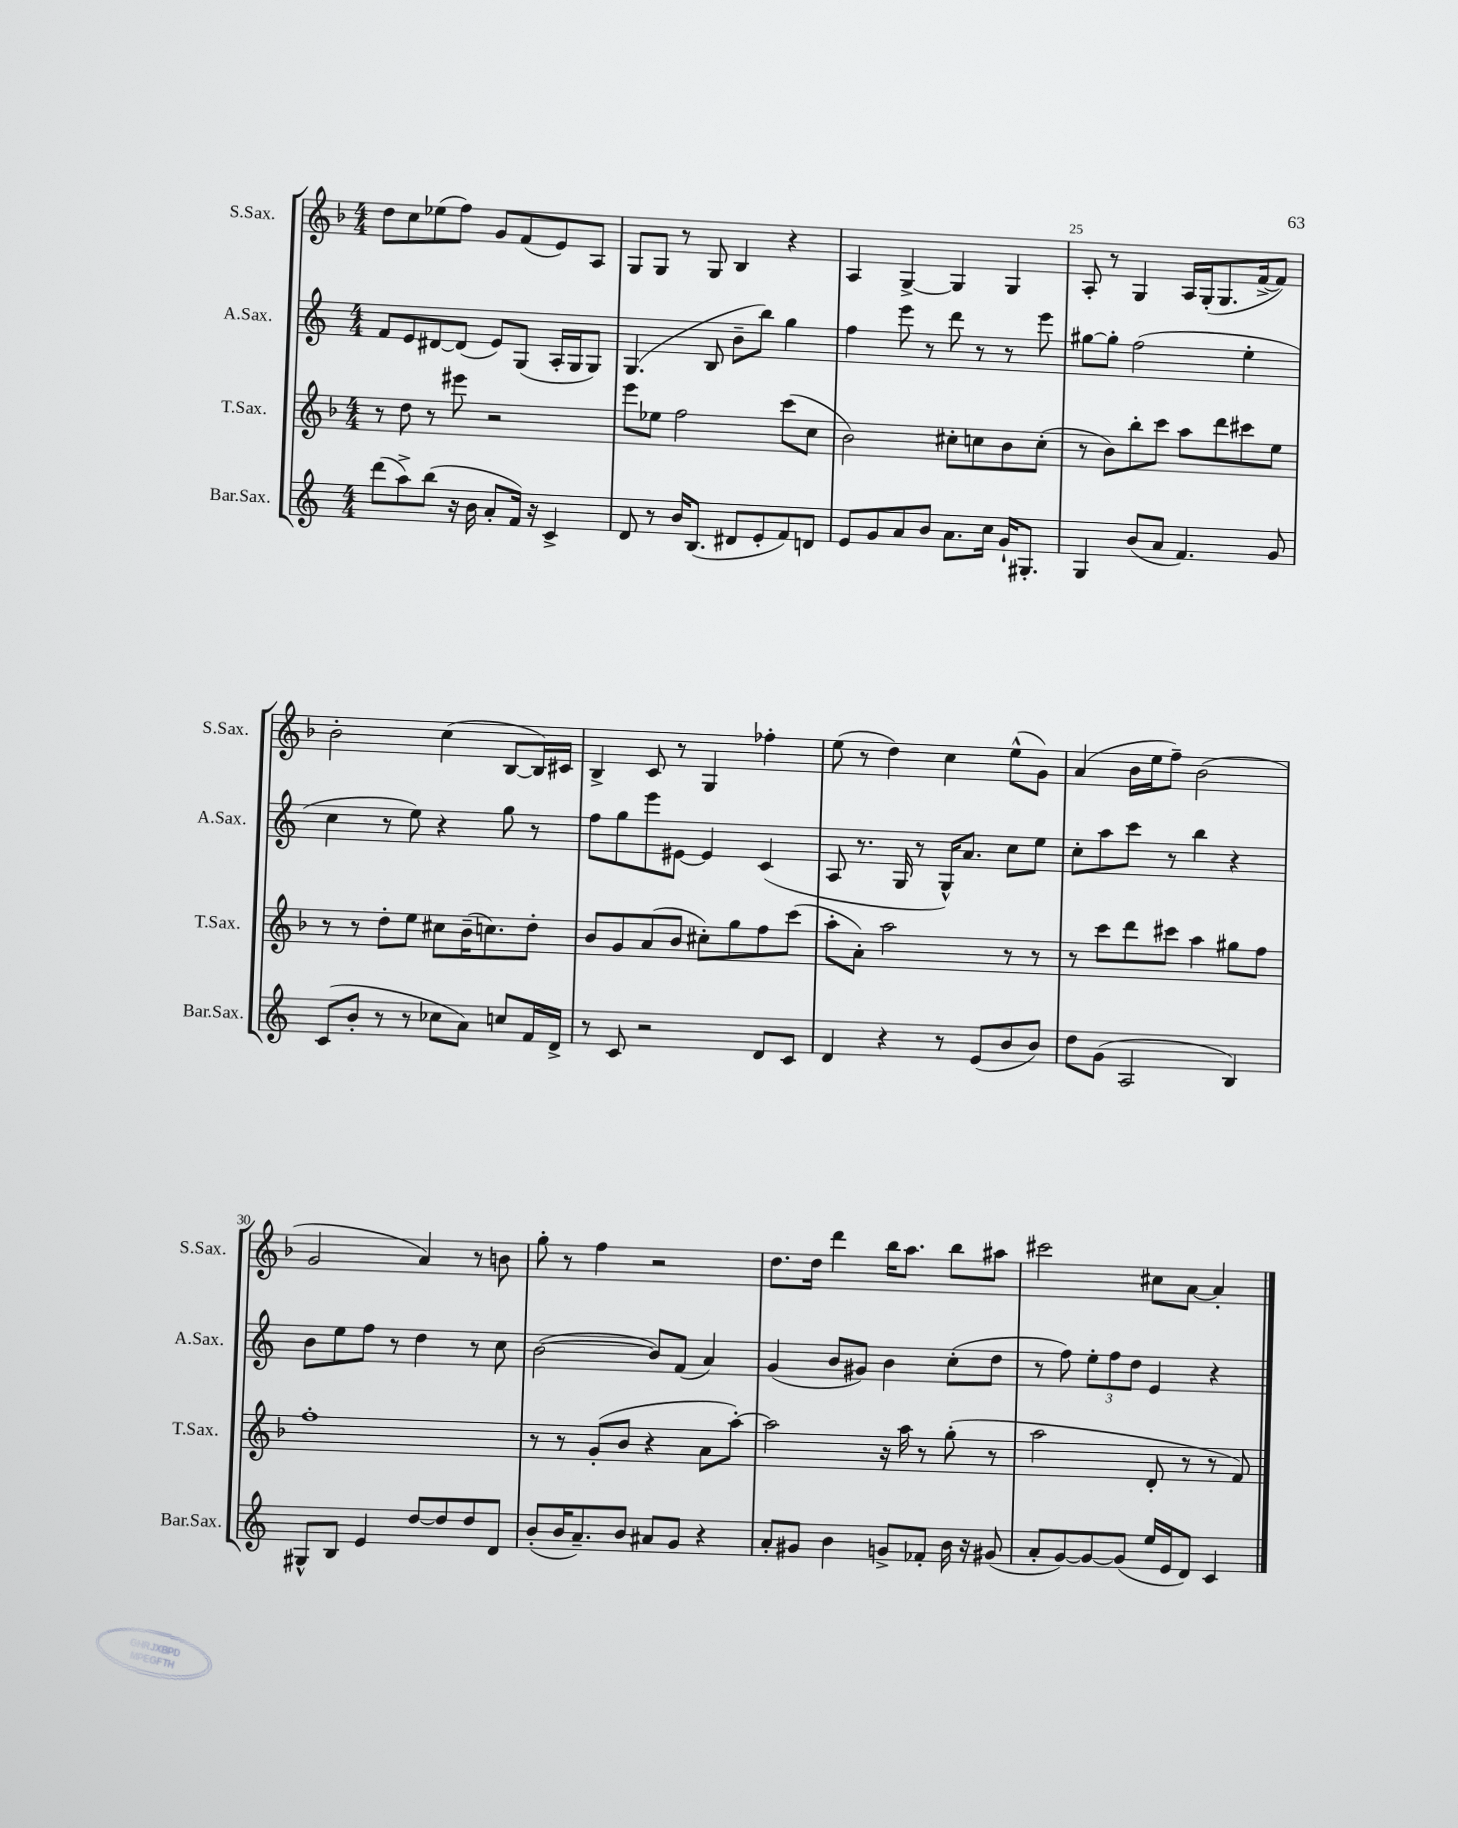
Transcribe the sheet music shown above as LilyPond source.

<<
\new StaffGroup <<
\new Staff = "s0" \with { instrumentName = "S.Sax." shortInstrumentName = "S.Sax." } {
    \clef treble \key f \major \numericTimeSignature \time 4/4
    d''8 c''8 ees''8( f''8) g'8 f'8( e'8) a8 |
    g8 g8 r8 g8 bes4 r4 |
    a4 g4~-> g4 g4 |
    a8-. r8 g4 a16 g16-.( g8. f'16~-> f'8) |
    bes'2-. c''4( bes8~ bes16) cis'16 |
    bes4-> c'8 r8 g4 fes''4-. |
    e''8( r8 d''4) c''4 e''8-^( g'8) |
    a'4( bes'16 e''16 f''8--) bes'2( |
    g'2 a'4) r8 b'8 |
    g''8-. r8 f''4 r2 |
    d''8. d''16 d'''4 bes''16 a''8. bes''8 ais''8 |
    cis'''2 cis''8 a'8~ a'4-. \bar "|." |
}
\new Staff = "s1" \with { instrumentName = "A.Sax." shortInstrumentName = "A.Sax." } {
    \clef treble \key c \major \numericTimeSignature \time 4/4
    f'8 e'8 dis'8~ dis'8( e'8) g8( a16-. g16 g8) |
    g4.( b8 b'8-- b''8) g''4 |
    f''4 e'''8 r8 d'''8 r8 r8 e'''8 |
    gis''8~ gis''8-. f''2( e''4-. |
    c''4 r8 e''8) r4 g''8 r8 |
    f''8 g''8 e'''8 eis'8~ eis'4 c'4( |
    a8 r8. g16 r8 g16-^) a'8. c''8 e''8 |
    c''8-. a''8 c'''8 r8 b''4 r4 |
    b'8 e''8 f''8 r8 d''4 r8 c''8 |
    b'2~( b'8) f'8( a'4) |
    g'4( b'8 gis'8) b'4 c''8-.( d''8 |
    r8 f''8) \tuplet 3/2 { e''8-. f''8 d''8 } e'4 r4 \bar "|." |
}
\new Staff = "s2" \with { instrumentName = "T.Sax." shortInstrumentName = "T.Sax." } {
    \clef treble \key f \major \numericTimeSignature \time 4/4
    r8 d''8 r8 eis'''8 r2 |
    e'''8 ees''8 f''2 c'''8( c''8 |
    bes'2) cis''8-. c''8 bes'8 c''8-.( |
    r8 bes'8) bes''8-. c'''8 a''8 d'''8 cis'''8 e''8 |
    r8 r8 d''8-. e''8 cis''8 bes'16--( c''8.) d''8-. |
    bes'8 g'8 a'8( bes'8 cis''8-.) g''8 f''8 c'''8( |
    a''8-. a'8-.) a''2 r8 r8 |
    r8 c'''8 d'''8 cis'''8 a''4 gis''8 f''8 |
    f''1-. |
    r8 r8 g'8-.( bes'8 r4 a'8 a''8~-.) |
    a''2 r16 a''16 r8 g''8-.( r8 |
    a''2 d'8-. r8 r8 f'8) \bar "|." |
}
\new Staff = "s3" \with { instrumentName = "Bar.Sax." shortInstrumentName = "Bar.Sax." } {
    \clef treble \key c \major \numericTimeSignature \time 4/4
    d'''8( a''8->) b''8( r16 b'16 a'8-. f'16) r16 c'4-> |
    d'8 r8 b'16 b8.( dis'8 e'8-. f'8) d'8 |
    e'8 g'8 a'8 b'8 a'8. c''16 g'16-! gis8.-. |
    g4 b'8( a'8 f'4.) g'8 |
    c'8( b'8-. r8 r8 ces''8 a'8) c''8 f'16 d'16-> |
    r8 c'8 r2 d'8 c'8 |
    d'4 r4 r8 e'8( b'8 b'8) |
    d''8 g'8( a2 b4) |
    gis8-^ b8 e'4 d''8~ d''8 d''8 d'8 |
    b'8-.( b'16 a'8.--) b'8 ais'8 g'8 r4 |
    a'8-. gis'8 b'4 g'8-> fes'8-. b'16 r16 gis'8( |
    a'8-. g'8~) g'8~ g'8( e''16 e'16 d'8) c'4 \bar "|." |
}
>>
>>
\layout { \context { \Score currentBarNumber = #22 \override BarNumber.break-visibility = ##(#f #t #t) barNumberVisibility = #(every-nth-bar-number-visible 5) } }
